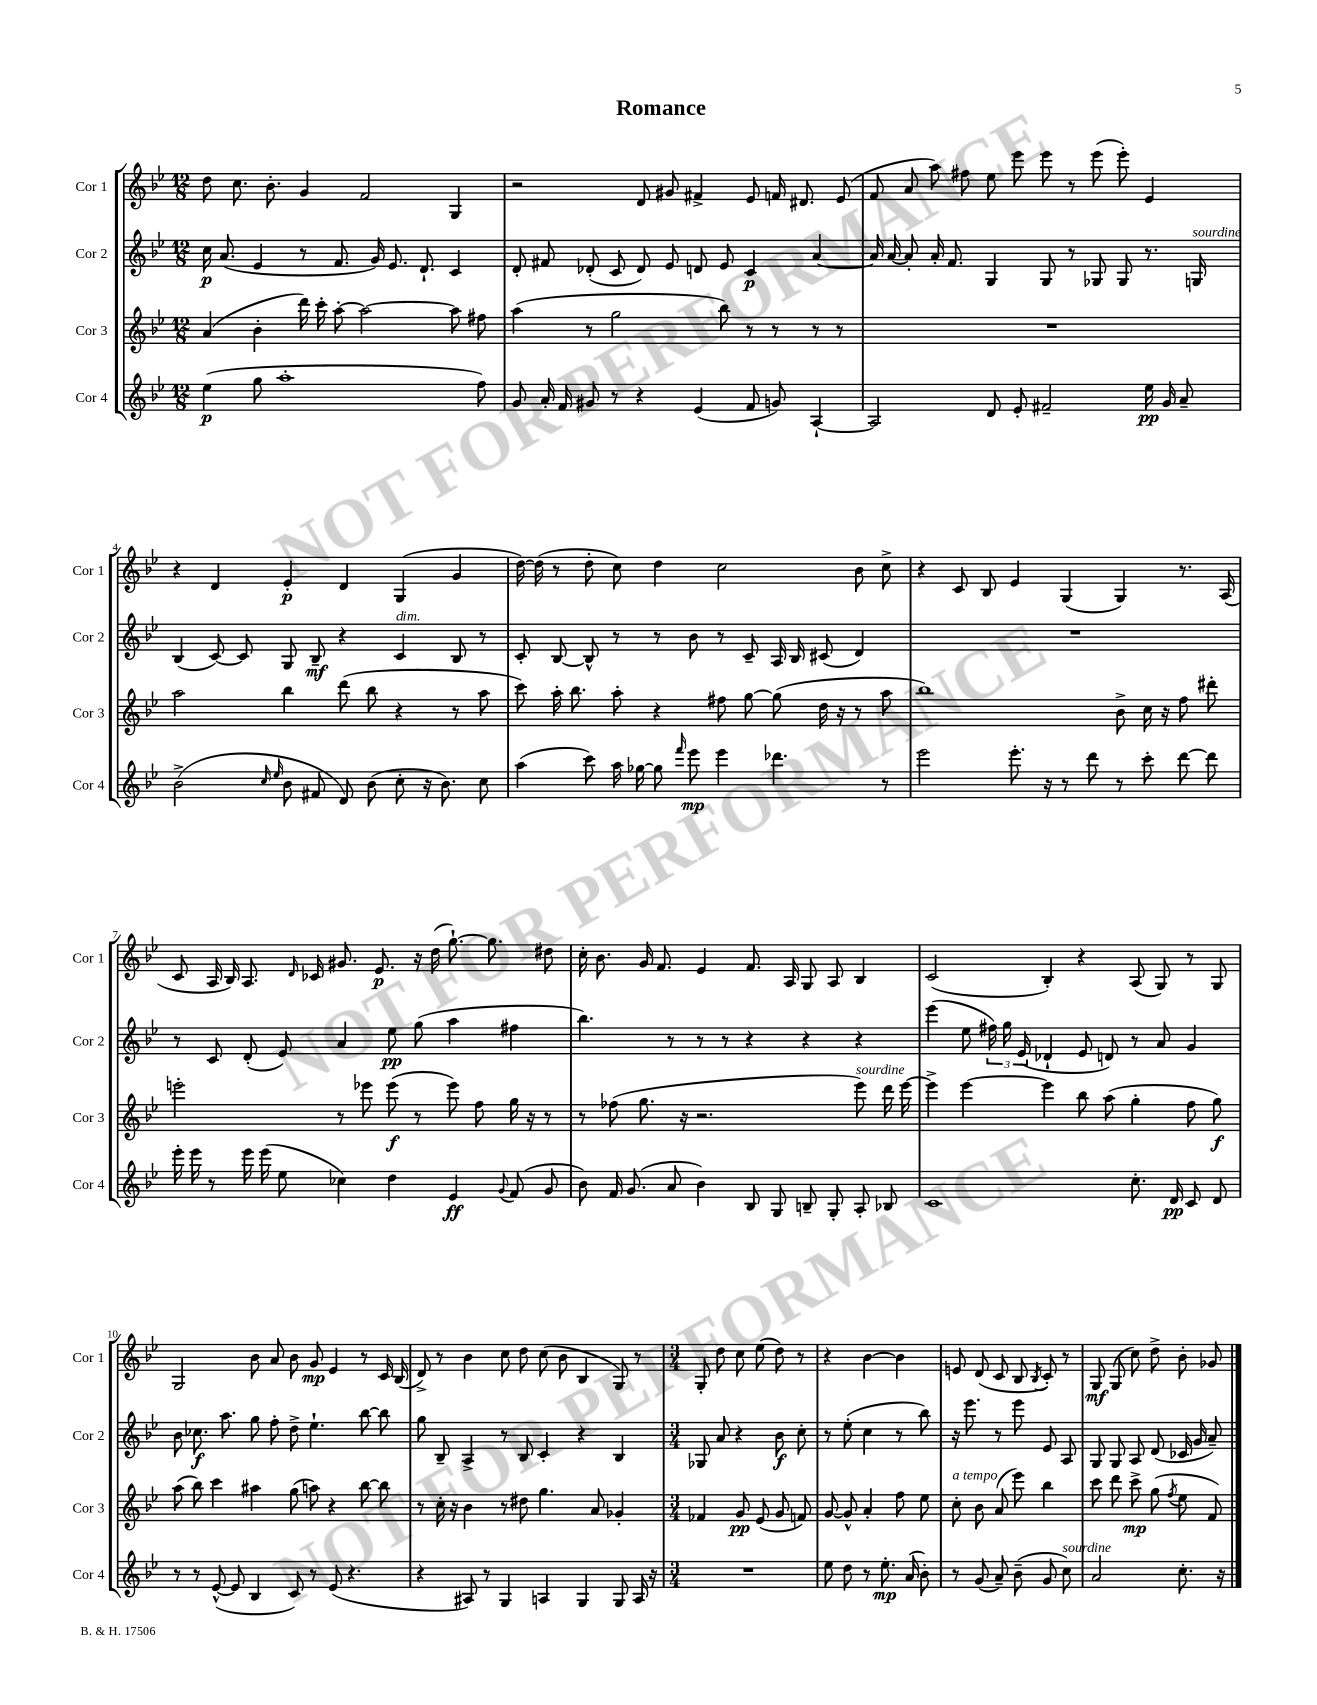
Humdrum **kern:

**kern	**dynam	**kern	**dynam	**kern	**dynam	**kern	**dynam
*part4	*part4	*part3	*part3	*part2	*part2	*part1	*part1
*staff4	*staff4	*staff3	*staff3	*staff2	*staff2	*staff1	*staff1
*I"Cor 4	*	*I"Cor 3	*	*I"Cor 2	*	*I"Cor 1	*
*I'Cor 4	*	*I'Cor 3	*	*I'Cor 2	*	*I'Cor 1	*
*clefG2	*	*clefG2	*	*clefG2	*	*clefG2	*
*k[b-e-]	*	*k[b-e-]	*	*k[b-e-]	*	*k[b-e-]	*
*M12/8	*	*M12/8	*	*M12/8	*	*M12/8	*
=1	=1	=1	=1	=1	=1	=1	=1
(4ee-\	p	(4a/	.	16cc\	p	8dd\	.
.	.	.	.	(8.a/	.	.	.
.	.	.	.	.	.	8.cc\	.
8gg\	.	4b-'\	.	4e-/	.	.	.
.	.	.	.	.	.	8.b-'\	.
1aa'	.	.	.	.	.	.	.
.	.	16ddd\)	.	8r	.	4g/	.
.	.	16ccc'\	.	.	.	.	.
.	.	[8aa'\	.	8.f/	.	.	.
.	.	2aa\_	.	.	.	2f/	.
.	.	.	.	16g/)	.	.	.
.	.	.	.	8.e-/	.	.	.
.	.	.	.	8.d`/	.	.	.
.	.	8aa\]	.	4c/	.	4G/	.
8ff\)	.	8ff#X\	.	.	.	.	.
=2	=2	=2	=2	=2	=2	=2	=2
8g/	.	(4aa\	.	8d'/	.	2r	.
16a'/	.	.	.	8f#X/	.	.	.
16f/	.	.	.	.	.	.	.
8g#X/	.	8r	.	(8d-X'/	.	.	.
8r	.	2gg\	.	8c/	.	.	.
4r	.	.	.	8d-/)	.	8d/	.
.	.	.	.	8e-/	.	8g#X/	.
(4e-/	.	.	.	8dn/	.	4f#X^/	.
.	.	8bb-\)	.	8e-/	.	.	.
8f/	.	8r	.	4c/	p	8e-/	.
8gn/)	.	8r	.	.	.	16fn/	.
.	.	.	.	.	.	8.d#X/	.
[4A`/	.	8r	.	[4a/	.	.	.
.	.	8r	.	.	.	(8e-/	.
=3	=3	=3	=3	=3	=3	=3	=3
2A/]	.	1.r	.	16a/]	.	8f/	.
.	.	.	.	[16a/	.	.	.
.	.	.	.	8a'/]	.	8a/	.
.	.	.	.	16a'/	.	8aa\)	.
.	.	.	.	8.f/	.	.	.
.	.	.	.	.	.	8ff#X\	.
8d/	.	.	.	4G/	.	8ee-\	.
8e-'/	.	.	.	.	.	8eee-\	.
2f#X~/	.	.	.	8G/	.	8eee-\	.
.	.	.	.	8r	.	8r	.
.	.	.	.	8G-X/	.	(8eee-\	.
.	.	.	.	8G-/	.	8eee-'\)	.
16ee-\	pp	.	.	8.r	.	4e-/	.
16g/	.	.	.	.	.	.	.
8a~/	.	.	.	.	.	.	.
!	!	!	!	!LO:TX:a:i:t=sourdine	!	!	!
.	.	.	.	16Gn/	.	.	.
!!LO:LB:g=z
=4	=4	=4	=4	=4	=4	=4	=4
(2b-^\	.	2aa\	.	(4B-/	.	4r	.
.	.	.	.	[8c/)	.	4d/	.
.	.	.	.	8c/]	.	.	.
16qqcc/	.	.	.	.	.	.	.
16qqee-/	.	.	.	.	.	.	.
8b-\	.	4bb-\	.	8G/	.	4e-'/	p
8f#X/	.	.	.	8B-~/	mf	.	.
8d/)	.	(8ddd\	.	4r	.	4d/	.
(8b-\	.	8bb-\	.	.	.	.	.
!	!	!	!	!LO:TX:a:i:t=dim.	!	!	!
8cc'\	.	4r	.	4c/	.	(4G/	.
16r	.	.	.	.	.	.	.
8.b-\)	.	.	.	.	.	.	.
.	.	8r	.	8B-/	.	4g/	.
8cc\	.	8aa\	.	8r	.	.	.
=5	=5	=5	=5	=5	=5	=5	=5
(4aa\	.	8ccc\)	.	8c'/	.	[16dd\)	.
.	.	.	.	.	.	(16dd\]	.
.	.	16aa'\	.	[8B-/	.	8r	.
.	.	8.bb-\	.	.	.	.	.
8ccc\)	.	.	.	8B-^^/]	.	8dd'\	.
16aa\	.	8aa'\	.	8r	.	8cc\)	.
[16gg-X\	.	.	.	.	.	.	.
8gg-\]	.	4r	.	8r	.	4dd\	.
16qqfff/	.	.	.	.	.	.	.
8eee-\	mp	.	.	8b-\	.	.	.
4eee-\	.	8ff#X\	.	8r	.	2cc\	.
.	.	[8gg\	.	8c~/	.	.	.
4.ddd-X\	.	(8gg\]	.	16A/	.	.	.
.	.	.	.	16B-/	.	.	.
.	.	16dd\	.	(8c#X/	.	.	.
.	.	16r	.	.	.	.	.
.	.	8r	.	4d/)	.	8b-\	.
8r	.	8aa\	.	.	.	8cc^\	.
=6	=6	=6	=6	=6	=6	=6	=6
2eee-\	.	1bb-)	.	1.r	.	4r	.
.	.	.	.	.	.	8c/	.
.	.	.	.	.	.	8B-/	.
8.eee-'\	.	.	.	.	.	4e-/	.
16r	.	.	.	.	.	.	.
8r	.	.	.	.	.	(4G/	.
8ddd\	.	.	.	.	.	.	.
8r	.	8b-^\	.	.	.	4G/)	.
8ccc'\	.	16cc\	.	.	.	.	.
.	.	16r	.	.	.	.	.
[8ddd\	.	8ff\	.	.	.	8.r	.
8ddd\]	.	8ddd#X'\	.	.	.	.	.
.	.	.	.	.	.	(16A/	.
!!LO:LB:g=z
=7	=7	=7	=7	=7	=7	=7	=7
16eee-'\	.	2eeen'\	.	8r	.	8c/	.
16eee-\	.	.	.	.	.	.	.
8r	.	.	.	8c/	.	16A/	.
.	.	.	.	.	.	16B-/)	.
16eee-\	.	.	.	(8d'/	.	8.A/	.
(16eee-\	.	.	.	.	.	.	.
8ee-\	.	.	.	8e-/)	.	.	.
.	.	.	.	.	.	16qqd/	.
.	.	.	.	.	.	16c-X/	.
4cc-X\)	.	8r	.	4a/	.	8.g#X/	.
.	.	8eee-X\	.	.	.	.	.
.	.	.	.	.	.	8.e-/	p
4dd\	.	(8eee-\	f	8ee-\	pp	.	.
.	.	8r	.	(8gg\	.	16r	.
.	.	.	.	.	.	(16dd\	.
4e-/	ff	8eee-\)	.	4aa\	.	[8.gg`\)	.
.	.	8ff\	.	.	.	.	.
.	.	.	.	.	.	8.gg\]	.
8qqg/	.	.	.	.	.	.	.
(8f/	.	16gg\	.	4ff#X\	.	.	.
.	.	16r	.	.	.	.	.
8g/	.	8r	.	.	.	8dd#X\	.
=8	=8	=8	=8	=8	=8	=8	=8
8b-\)	.	8r	.	4.bb-\)	.	16cc'\	.
.	.	.	.	.	.	8.b-\	.
16f/	.	(8ff-X\	.	.	.	.	.
(8.g/	.	.	.	.	.	.	.
.	.	8.gg\	.	.	.	16g/	.
.	.	.	.	.	.	8.f/	.
8a/	.	.	.	8r	.	.	.
.	.	16r	.	.	.	.	.
4b-\)	.	2.r	.	8r	.	4e-/	.
.	.	.	.	8r	.	.	.
8B-/	.	.	.	4r	.	8.f/	.
8G/	.	.	.	.	.	.	.
.	.	.	.	.	.	16A/	.
8Bn~/	.	.	.	4r	.	8G/	.
8G'/	.	.	.	.	.	8A/	.
!	!	!LO:TX:a:i:t=sourdine	!	!	!	!	!
8A'/	.	8eee-\)	.	4r	.	4B-/	.
8B-X/	.	16ddd\	.	.	.	.	.
.	.	[16eee-\	.	.	.	.	.
=9	=9	=9	=9	=9	=9	=9	=9
1c	.	4eee-^\]	.	(4eee-\	.	(2c/	.
.	.	[4eee-\	.	8ee-\	.	.	.
.	.	.	.	24ff#X\)	.	.	.
.	.	.	.	24gg\	.	.	.
.	.	.	.	(24e-/	.	.	.
.	.	4eee-\]	.	4d-X`/	.	4B-'/)	.
.	.	8bb-\	.	8e-/	.	4r	.
.	.	(8aa\	.	8dn/)	.	.	.
8.cc'\	.	4gg'\	.	8r	.	(8A/	.
.	.	.	.	8a/	.	8G/)	.
16d/	pp	.	.	.	.	.	.
8c/	.	8ff\	.	4g/	.	8r	.
8d/	.	8gg\)	f	.	.	8G/	.
!!LO:LB:g=z
=10	=10	=10	=10	=10	=10	=10	=10
8r	.	(8aa\	.	8b-\	.	2G/	.
8r	.	8bb-\)	.	8.cc-X\	f	.	.
([8e-^^/	.	4ccc\	.	.	.	.	.
.	.	.	.	8.aa\	.	.	.
8e-/]	.	.	.	.	.	.	.
4B-/	.	4aa#X\	.	8gg\	.	8b-\	.
.	.	.	.	8ff'\	.	8a/	.
8c/)	.	(8gg\	.	8dd^\	.	8b-\	.
8r	.	8aan\)	.	4.ee-`\	.	8g/	mp
(8e-/	.	4r	.	.	.	4e-/	.
4.r	.	.	.	.	.	.	.
.	.	[8bb-\	.	[8bb-\	.	8r	.
.	.	8bb-\]	.	8bb-\]	.	16c/	.
.	.	.	.	.	.	(16B-/	.
=11	=11	=11	=11	=11	=11	=11	=11
4r	.	8r	.	8gg\	.	8d^/)	.
.	.	16cc'\	.	8B-~/	.	8r	.
.	.	16r	.	.	.	.	.
8A#X/)	.	4b-\	.	4A^/	.	4b-\	.
8r	.	.	.	.	.	.	.
4G/	.	8r	.	8r	.	8cc\	.
.	.	8dd#X\	.	8B-/	.	8dd\	.
4An/	.	4.gg\	.	4c'/	.	(8cc\	.
.	.	.	.	.	.	8b-\	.
4G/	.	.	.	4r	.	4B-/	.
.	.	8a/	.	.	.	.	.
8G/	.	4g-X'/	.	4B-/	.	8G/)	.
16A/	.	.	.	.	.	8r	.
16r	.	.	.	.	.	.	.
=12	=12	=12	=12	=12	=12	=12	=12
*M3/4	*	*M3/4	*	*M3/4	*	*M3/4	*
2.r	.	4f-X/	.	8G-X/	.	8G'/	.
.	.	.	.	8a/	.	8dd\	.
.	.	8g/	pp	4r	.	8cc\	.
.	.	(8e-/	.	.	.	(8ee-\	.
.	.	8g/	.	8b-\	f	8dd\)	.
.	.	8fn/)	.	8cc'\	.	8r	.
=13	=13	=13	=13	=13	=13	=13	=13
8ee-\	.	[8g/	.	8r	.	4r	.
8dd\	.	8g^^/]	.	(8ee-'\	.	.	.
8r	.	4a'/	.	4cc\	.	[4b-\	.
8.ee-'\	mp	.	.	.	.	.	.
.	.	8ff\	.	8r	.	4b-\]	.
(16a/	.	.	.	.	.	.	.
8b-'\)	.	8ee-\	.	8bb-\)	.	.	.
=14	=14	=14	=14	=14	=14	=14	=14
!	!	!LO:TX:a:i:t=a tempo	!	!	!	!	!
8r	.	8cc'\	.	16r	.	8en/	.
.	.	.	.	8.eee-\	.	.	.
(8g/	.	8b-\	.	.	.	(8d/	.
8a~/)	.	(8a/	.	8r	.	8c/	.
(8b-~\	.	8eee-\)	.	8eee-\	.	8B-/	.
.	.	.	.	.	.	8qB-/	.
8g/	.	4bb-\	.	8e-/	.	8c'/)	.
!LO:TX:a:i:t=sourdine	!	!	!	!	!	!	!
8cc\)	.	.	.	8A/	.	8r	.
=15	=15	=15	=15	=15	=15	=15	=15
2a/	.	8ccc\	.	8G/	.	8G/	mf
.	.	8ddd\	.	8G/	.	(8G/	.
.	.	8ccc^\	mp	8A/	.	8cc\)	.
.	.	(8gg\	.	(8d/	.	8dd^\	.
.	.	8qff/	.	.	.	.	.
8.cc'\	.	8ee-\	.	16c-X/	.	8b-'\	.
.	.	.	.	16g/	.	.	.
.	.	8f/)	.	8a~/)	.	8g-X/	.
16r	.	.	.	.	.	.	.
==	==	==	==	==	==	==	==
*-	*-	*-	*-	*-	*-	*-	*-
